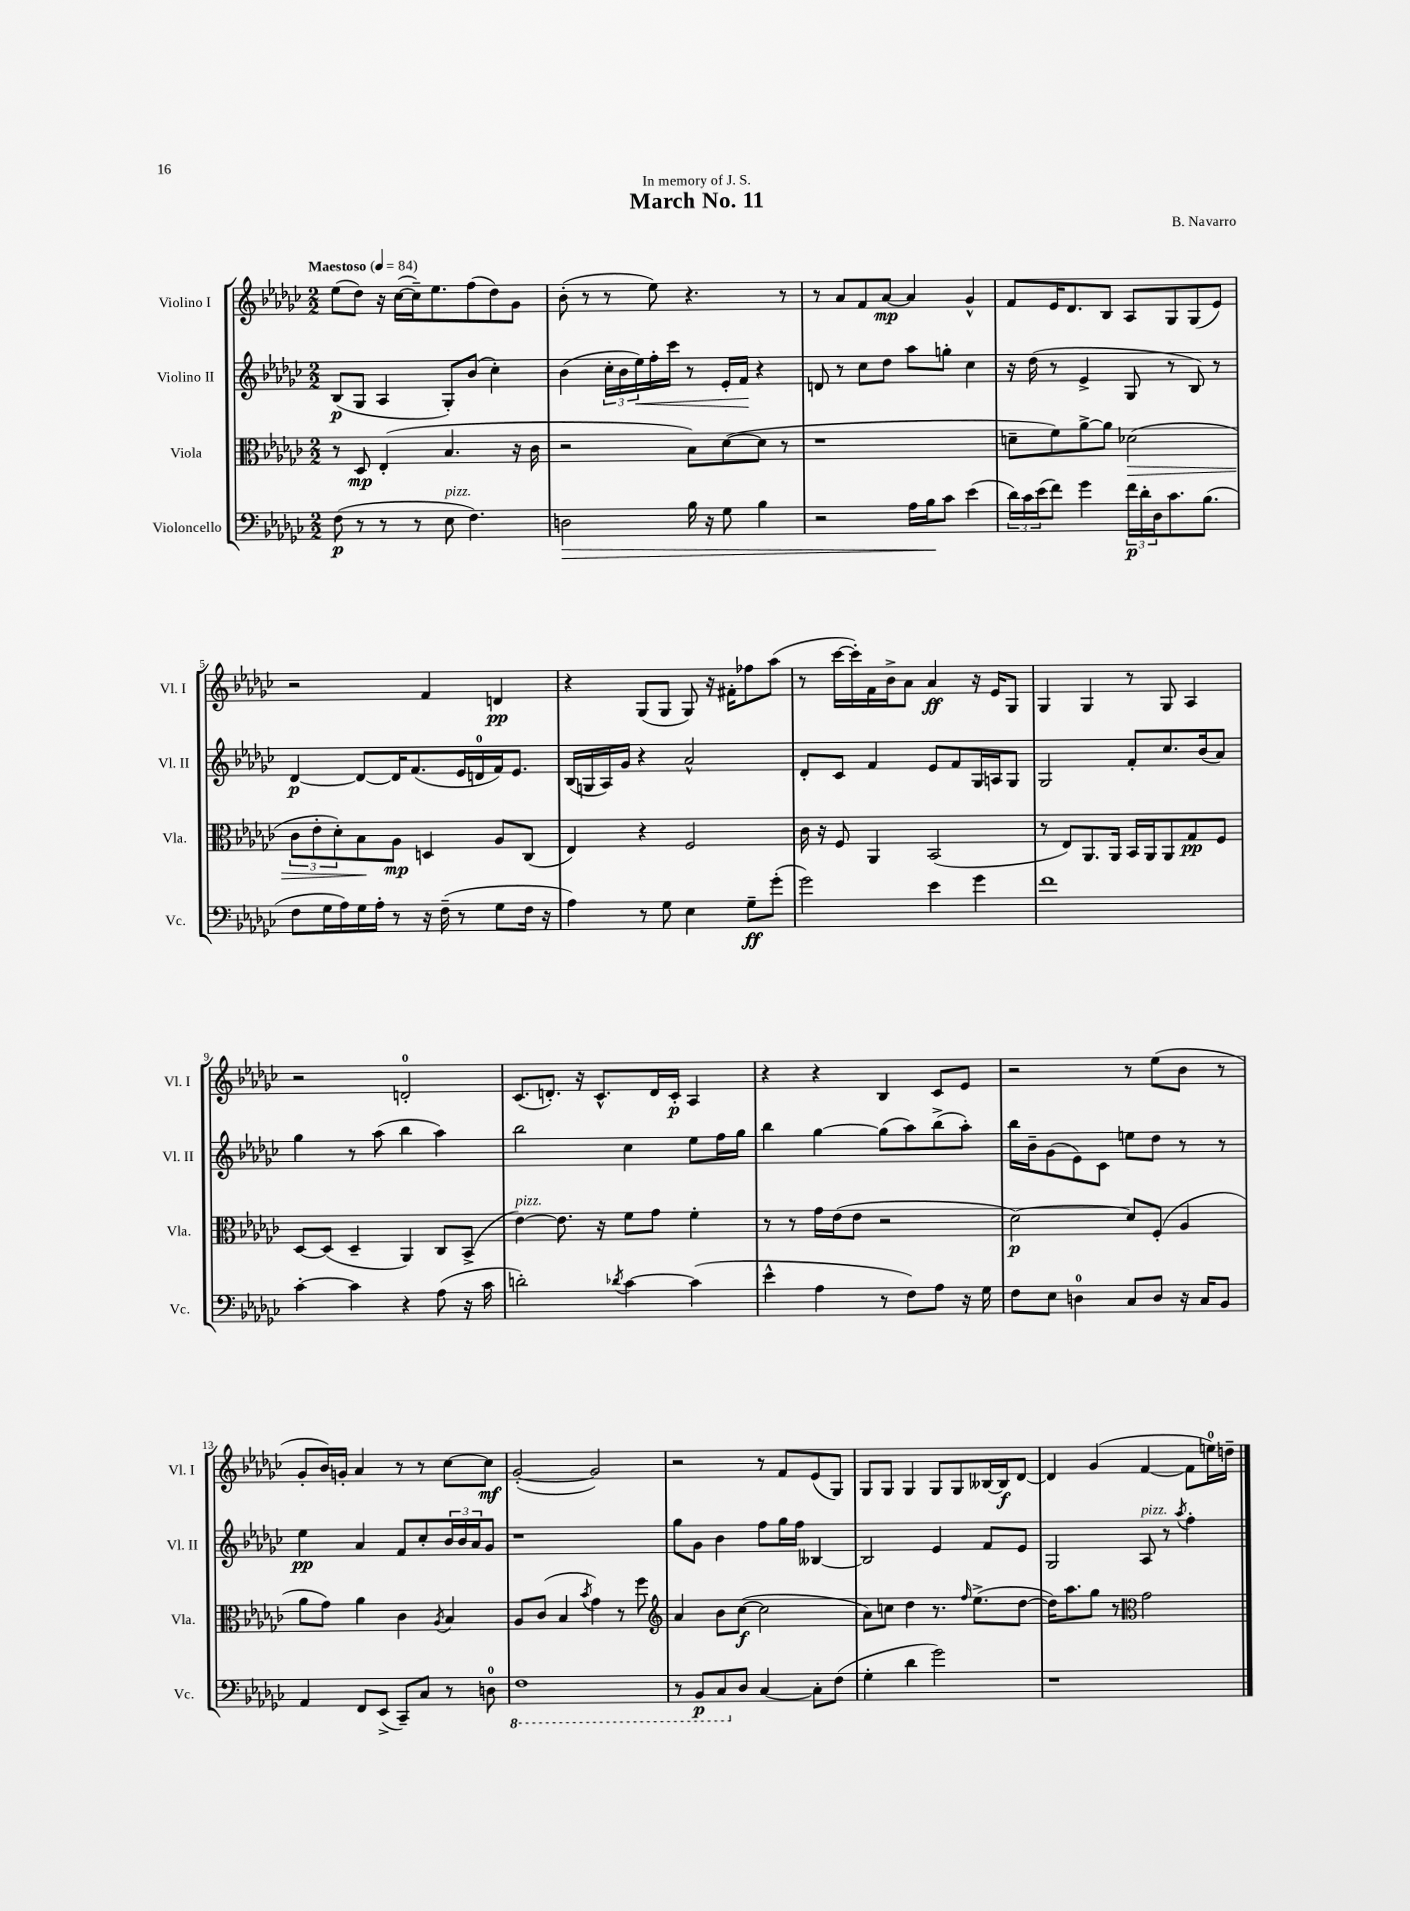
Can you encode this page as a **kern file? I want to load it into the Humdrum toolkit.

**kern	**kern	**kern	**kern
*staff4	*staff3	*staff2	*staff1
*clefF4	*clefC3	*clefG2	*clefG2
*k[b-e-a-d-g-c-]	*k[b-e-a-d-g-c-]	*k[b-e-a-d-g-c-]	*k[b-e-a-d-g-c-]
*M2/2	*M2/2	*M2/2	*M2/2
*MM84	*MM84	*MM84	*MM84
(8F\	8r	(8B-/L	(8ee-\L
8r	8D-/	8G-/J	8dd-\J)
8r	(4E-'/	4A-/	16r
.	.	.	([16cc-\LL
8r	.	.	16cc-~\]J)
.	.	.	8.ee-\
8E-\	4.B-/	8G-'/L)	.
4.F\)	.	(8b-/J	(8ff\
.	.	4cc-'\)	8dd-\)
.	16r	.	8g-\J
.	16c-\	.	.
=	=	=	=
2D\	2r	(4b-\	(8b-'\
.	.	.	8r
.	.	24cc-'\LL	8r
.	.	24b-\	.
.	.	24ee-\)	.
.	.	16ff'\	8ee-\)
.	.	16ccc-\JJ	.
16B-\	8B-\L)	8r	4.r
16r	.	.	.
8G-\	([8d-\	16e-'/LL	.
.	.	16f/JJ	.
4B-\	8d-\]J	4r	.
.	8r	.	8r
=	=	=	=
2r	1r	8d/	8r
.	.	8r	8a-/L
.	.	8cc-\L	8f/
.	.	8dd-\J	[8a-/J
16A-\LL	.	8aa-\L	4a-/]
16B-\J	.	.	.
8c-\J	.	8gg'\J	.
(4e-\	.	4cc-\	4g-^^/
=	=	=	=
24d-\LL)	8d~\L	16r	8f/L
24c-\	.	.	.
.	.	(16dd-\	.
(24e-\J	.	.	.
8f\J)	8f\)	8r	16e-/K
.	.	.	8.d-/
4g-\	[8a-^\	4e-^/	.
.	8a-\]J	.	8B-/J
24f\LL	(2d-\	8G-/	8A-/L
24d-'\	.	.	.
24D-\J	.	.	.
8.c-\	.	8r	8G-/
.	.	8B-/)	(8G-/
(8.B-\J	.	.	.
.	.	8r	8e-/J)
=	=	=	=
8F\L	12c-\L	[4d-/	2r
.	12e-'\	.	.
16G-\L	.	.	.
.	12d-'\)	.	.
16A-\)	.	.	.
16G-\	8B-\	8d-/_L	.
16A-'\JJ	.	.	.
8r	8A-\J	16d-/]K	.
.	.	(8.f/	.
16r	4D/	.	4f/
(16F~\	.	.	.
8r	.	16e-/L	.
.	.	16d/	.
8G-\L	8A-/L	16f/J)	4d/
.	.	8.e-/J	.
16F\Jk	(8C-/J	.	.
16r	.	.	.
=	=	=	=
4A-\)	4E-/)	(16B-/LL	4r
.	.	16G/	.
.	.	16A-/)	.
.	.	16g-/JJ	.
8r	4r	4r	(8G-/L
8G-\	.	.	8G-/J
4E-\	2F/	2a-^^/	8G-/)
.	.	.	16r
.	.	.	16f#'\LK
8G-~\L	.	.	8ff-\
(8g-'\J	.	.	(8aa-\J
=	=	=	=
2g-\)	16c-\	8d-'/L	8r
.	16r	.	.
.	8F/	8c-/J	[16ccc-\LL
.	.	.	16ccc-'\])
.	4AA-/	4f/	16f\
.	.	.	16b-^\J
.	.	.	8a-\J
4e-\	(2BB-/	8e-/L	4a-/
.	.	8f/	.
4g-\	.	16G-/L	16r
.	.	16A/J	16e-/LK
.	.	8G-/J	8G-/J
=	=	=	=
1f	8r	2G-/	4G-/
.	8E-/L)	.	.
.	8.AA-/	.	4G-/
.	16AA-/Jk	.	.
.	16BB-/LL	8f'/L	8r
.	16AA-/J	.	.
.	8AA-/	8.cc-/	8G-/
.	8G-/	.	4A-/
.	.	(16b-/k	.
.	8F/J	8a-/J)	.
=	=	=	=
[4c-'\	[8D-/L	4gg-\	2r
.	(8D-/]J	.	.
4c-\]	4D-~/	8r	.
.	.	(8aa-\	.
4r	4AA-/)	4bb-\	2d'/
(8A-\	8C-/L	4aa-\)	.
16r	(8BB-^/J	.	.
16c-\	.	.	.
=	=	=	=
2d'\)	[4e-\)	2bb-\	(8.c-/L
.	.	.	8.d'/J)
.	8.e-\]	.	.
.	.	.	16r
.	16r	.	8.c-^^/L
8qd-/	.	.	.
[4c-\	8f\L	4cc-\	.
.	8g-\J	.	16d/L
.	.	.	16c-'/JJ
(4c-\]	4f'\	8ee-\L	4A-/
.	.	16ff\L	.
.	.	16gg-\JJ	.
=	=	=	=
4e-^^\	8r	4bb-\	4r
.	8r	.	.
4A-\	16g-\LL	[4gg-\	4r
.	(16e-\J	.	.
.	8e-\J	.	.
8r	2r	(8gg-\]L	4B-/
8F\L)	.	8aa-\)	.
8A-\J	.	(8bb-^\	8c-/L
16r	.	8aa-'\J)	8e-/J
16G-\	.	.	.
=	=	=	=
8F\L	[2d-\)	16bb-\LL	2r
.	.	16b-~\J	.
8E-\J	.	(8g-\	.
4D\	.	8e-\)	.
.	.	8c-\J	.
8C-/L	8d-/]L	8ee\L	8r
8D/J	(8F'/J	8dd-\J	(8ee-\L
16r	4A-/	8r	8b-\J
16C-/LK	.	.	.
8BB-/J	.	8r	8r
=	=	=	=
4AA-/	8a-\L	4ee-\	8g-'/L
.	8g-\J)	.	16b-/L)
.	.	.	16g'/JJ
8FF/L	4a-\	4a-/	4a-/
(8EE-^/J	.	.	.
8CC-~/L)	4c-\	8f/L	8r
8C-/J	.	8cc-'/	8r
.	8qA-/	.	.
8r	4B-/	24b-/L	[8cc-\L
.	.	24b-/	.
.	.	24a-/J	.
8D\	.	8g-/J	8cc-\]J
=	=	=	=
1FF	8A-/L	1r	([2g-'/
.	(8c-/J	.	.
.	4B-/	.	.
.	8qb-/	.	.
.	4g-\)	.	2g-/])
.	8r	.	.
.	8ff\	.	.
=	=	=	=
*	*clefG2	*	*
8r	4a-/	8gg-\L	2r
8BBB-/L	.	8g-\J	.
8CC-/	8b-\L	4b-\	.
8D-/J	([8cc-\J	.	.
[4C-/	2cc-\]	8ff\L	8r
.	.	16gg-\L	8f/L
.	.	16ff\JJ	.
8C-'\]L	.	[4B--/	(8e-/
(8F\J	.	.	8G-/J)
=	=	=	=
4G-'\	8a-\L)	2B--/]	8G-/L
.	8cc\J	.	8G-/J
4d-\	4dd-\	.	4G-/
2g-\)	8.r	4e-/	8G-/L
.	.	.	8G-/
.	16qqff/	.	.
.	(8.ee-^\L	.	.
.	.	8f/L	[16B--/L
.	.	.	16B--/]J
.	[8dd-\J	8e-/J	[8d-/J
=	=	=	=
1r	16dd-\]LK)	2G-/	4d-/]
.	8.aa-\	.	.
.	8gg-\J	.	(4g-/
.	8r	.	.
*	*clefC3	*	*
.	2g-\	8A-/	[4f/
.	.	8r	.
.	.	8qaa-/	.
.	.	4ff'\	8f\]L
.	.	.	16ee\L)
.	.	.	16dd~\JJ
==	==	==	==
*-	*-	*-	*-
